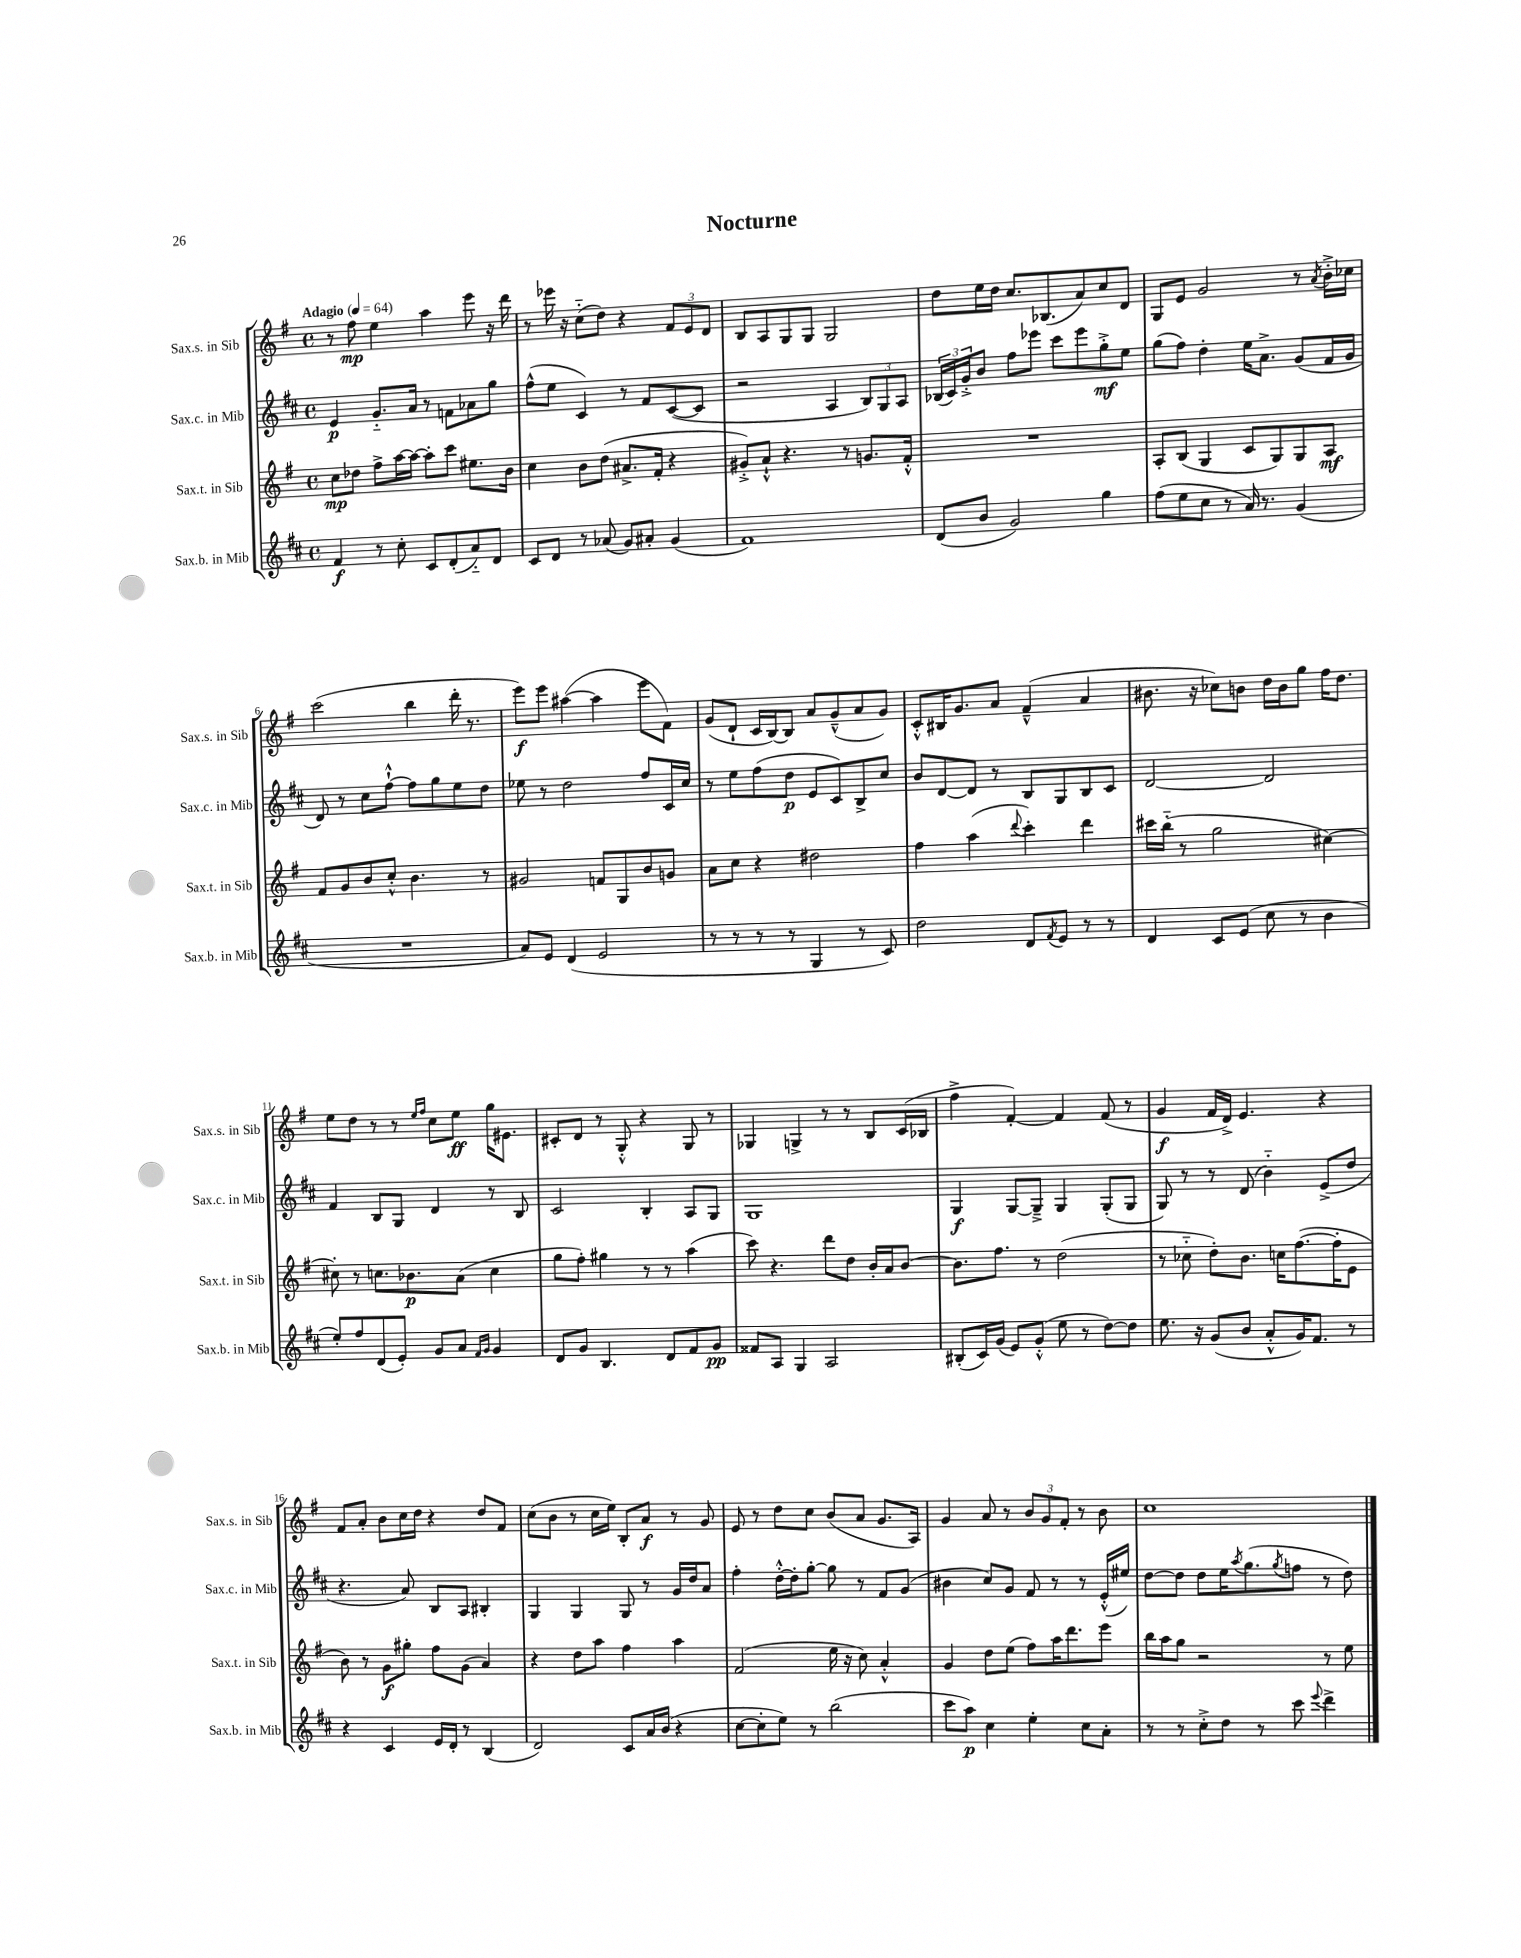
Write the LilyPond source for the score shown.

\header { title = "Nocturne" }
<<
\new StaffGroup <<
\new Staff = "s0" \with { instrumentName = "Sax.s. in Sib" shortInstrumentName = "Sax.s. in Sib" } {
    \clef treble \key g \major \defaultTimeSignature \time 4/4 \tempo "Adagio" 4 = 64
    r8 fis''8\mp e''4 a''4 e'''8 r16 d'''16 |
    r8 ees'''16 r16 c''8-_( d''8) r4 \tuplet 3/2 { fis'8 e'8 d'8 } |
    b8 a8 g8 g8 g2 |
    d''8 e''16 d''16 c''8. bes8.( a'8) c''8 d'8 |
    g8 e'8 g'2 r8 \acciaccatura { a'8 } b'16-.-> ces''16 |
    c'''2( b''4 d'''16-. r8. |
    e'''8\f) e'''8 ais''4~( ais''4 e'''8 fis'8) |
    g'8( d'8-! c'16 b16~) b8 a'8 g'8---^( a'8 g'8) |
    c'8-.-^ bis16 g'8. a'8 fis'4---^( a'4 |
    bis'8. r16 ces''8) b'8 d''16 b'16 g''8 fis''16 d''8. |
    e''8 d''8 r8 r8 \grace { e''16 fis''16 } c''8 e''8\ff g''16 eis'8. |
    cis'8-. d'8 r8 g8-.-^ r4 g8 r8 |
    ges4 g4-> r8 r8 b8 c'16( bes16 |
    fis''4-> fis'4~-.) fis'4 fis'8( r8 |
    g'4\f fis'16 d'16->) e'4. r4 |
    fis'8 a'8-. b'8 c''16 d''16 r4 d''8 fis'8 |
    c''8( b'8 r8 c''16 e''16) b8-. a'8\f r8 g'8 |
    e'8 r8 d''8 c''8 b'8( a'8 g'8. a16) |
    g'4 a'8 r8 \tuplet 3/2 { b'8 g'8 fis'8-. } r8 b'8 |
    c''1 \bar "|." |
}
\new Staff = "s1" \with { instrumentName = "Sax.c. in Mib" shortInstrumentName = "Sax.c. in Mib" } {
    \clef treble \key d \major \defaultTimeSignature \time 4/4
    e'4\p g'8.-_ a'16 r8 f'8 aes'8 g''8 |
    fis''8-^( e''8 cis'4) r8 fis'8 cis'8~( cis'8 |
    r2 a4 \tuplet 3/2 { b8) g8 a8 } |
    \tuplet 3/2 { bes16( cis'16) g'16-.-> } b'8 fis''8 ees'''8 cis'''8 ees'''8 g''8-.->\mf e''8 |
    g''8( fis''8) d''4-. e''16 a'8.-> g'8( fis'16 g'16 |
    d'8) r8 cis''8 fis''8~-!-^ fis''8 g''8 e''8 d''8 |
    ees''8 r8 d''2 fis''8 cis'16 cis''16 |
    r8 e''8 fis''8( d''8\p e'8 cis'8) b8-> cis''8 |
    b'8 d'8~ d'8 r8 b8 g8 b8 cis'8 |
    d'2~ d'2 |
    fis'4 b8 g8 d'4 r8 b8 |
    cis'2 b4-. a8 g8 |
    g1 |
    g4\f g8~ g8---> g4 g8-.( g8 |
    g8) r8 r8 d'8( b'4-_) e'8->( d''8 |
    r4. a'8) b8 a8 bis4-. |
    g4 g4 g8 r8 g'16 d''16 a'8 |
    fis''4-. d''16~-.-^ d''16-. g''8~-. g''8 r8 fis'8 g'8( |
    bis'4 cis''8) g'8 fis'8 r8 r8 e'16-.-^( eis''16) |
    d''8~ d''8 d''8 e''16 \acciaccatura { a''8 } g''8.( \acciaccatura { g''8 } f''8 r8 d''8) \bar "|." |
}
\new Staff = "s2" \with { instrumentName = "Sax.t. in Sib" shortInstrumentName = "Sax.t. in Sib" } {
    \clef treble \key g \major \defaultTimeSignature \time 4/4
    c''8\mp des''8 fis''8-> a''16~ a''16~ a''8-. c'''8 eis''8. b'16 |
    c''4 b'8 d''8( ais'8.-> fis'16-. r4 |
    gis'8-.->) a'8-!-^ r4. r8 g'8. fis'16-.-^ |
    R1 |
    a8-. b8( g4 c'8 g8) g8 a8\mf |
    fis'8 g'8 b'8 c''8-.-^ b'4. r8 |
    gis'2 f'8 g8 b'8 g'8 |
    a'8 c''8 r4 dis''2 |
    fis''4 a''4( \appoggiatura { d'''8 } c'''4-.) d'''4 |
    cis'''16 b''16-_( r8 g''2 cis''4~) |
    cis''8-. r8 c''8. bes'8.\p a'8( c''4 |
    g''8 fis''8-.) gis''4 r8 r8 a''4( |
    c'''8) r4. d'''8 d''8 b'16-. a'16 b'8~ |
    b'8. fis''8. r8 d''2( |
    r8 ces''8-_ d''8-.) b'8. c''16 fis''8.~( fis''16-. e'8 |
    b'8) r8 g'8\f gis''8-. fis''8 g'8( a'4) |
    r4 d''8 a''8 fis''4 a''4 |
    fis'2( e''16 r16 c''8) a'4-.-^ |
    g'4 d''8 e''8( fis''8) a''16 d'''8. e'''8 |
    b''16 a''16 g''8 r2 r8 e''8 \bar "|." |
}
\new Staff = "s3" \with { instrumentName = "Sax.b. in Mib" shortInstrumentName = "Sax.b. in Mib" } {
    \clef treble \key d \major \defaultTimeSignature \time 4/4
    fis'4\f r8 cis''8-. cis'8 d'8-.( a'8-_) d'8 |
    cis'8 d'8 r8 aes'8( g'8) ais'8-. g'4( |
    fis'1) |
    d'8( b'8 g'2) g''4 |
    fis''8( e''8 cis''8 r8 a'16) r8. g'4( |
    R1 |
    a'8) e'8 d'4( e'2 |
    r8 r8 r8 r8 g4 r8 cis'8) |
    d''2 d'8 \acciaccatura { fis'8 } e'8 r8 r8 |
    d'4 cis'8 e'8( cis''8 r8 b'4 |
    e''8-.) fis''8 d'8( e'8-.) g'8 a'8 \grace { fis'16 g'16 } g'4 |
    d'8 g'8 b4. d'8 fis'8 g'8\pp |
    fisis'8 a8 g4 a2 |
    bis8-.( cis'16) g'16( e'8) g'8-.-^( e''8 r8 d''8~) d''8 |
    e''8. r16 g'8( b'8 a'8-.-^ g'16) fis'8. r8 |
    r4 cis'4 e'16 d'16-. r8 b4( |
    d'2) cis'8 a'16 b'16( r4 |
    cis''8~ cis''8-. e''8) r8 b''2( |
    cis'''8 a''8\p) cis''4 e''4-. cis''8 a'8-. |
    r8 r8 cis''8-.-> d''8 r8 cis'''8 \appoggiatura { e'''8 } d'''4-> \bar "|." |
}
>>
>>
